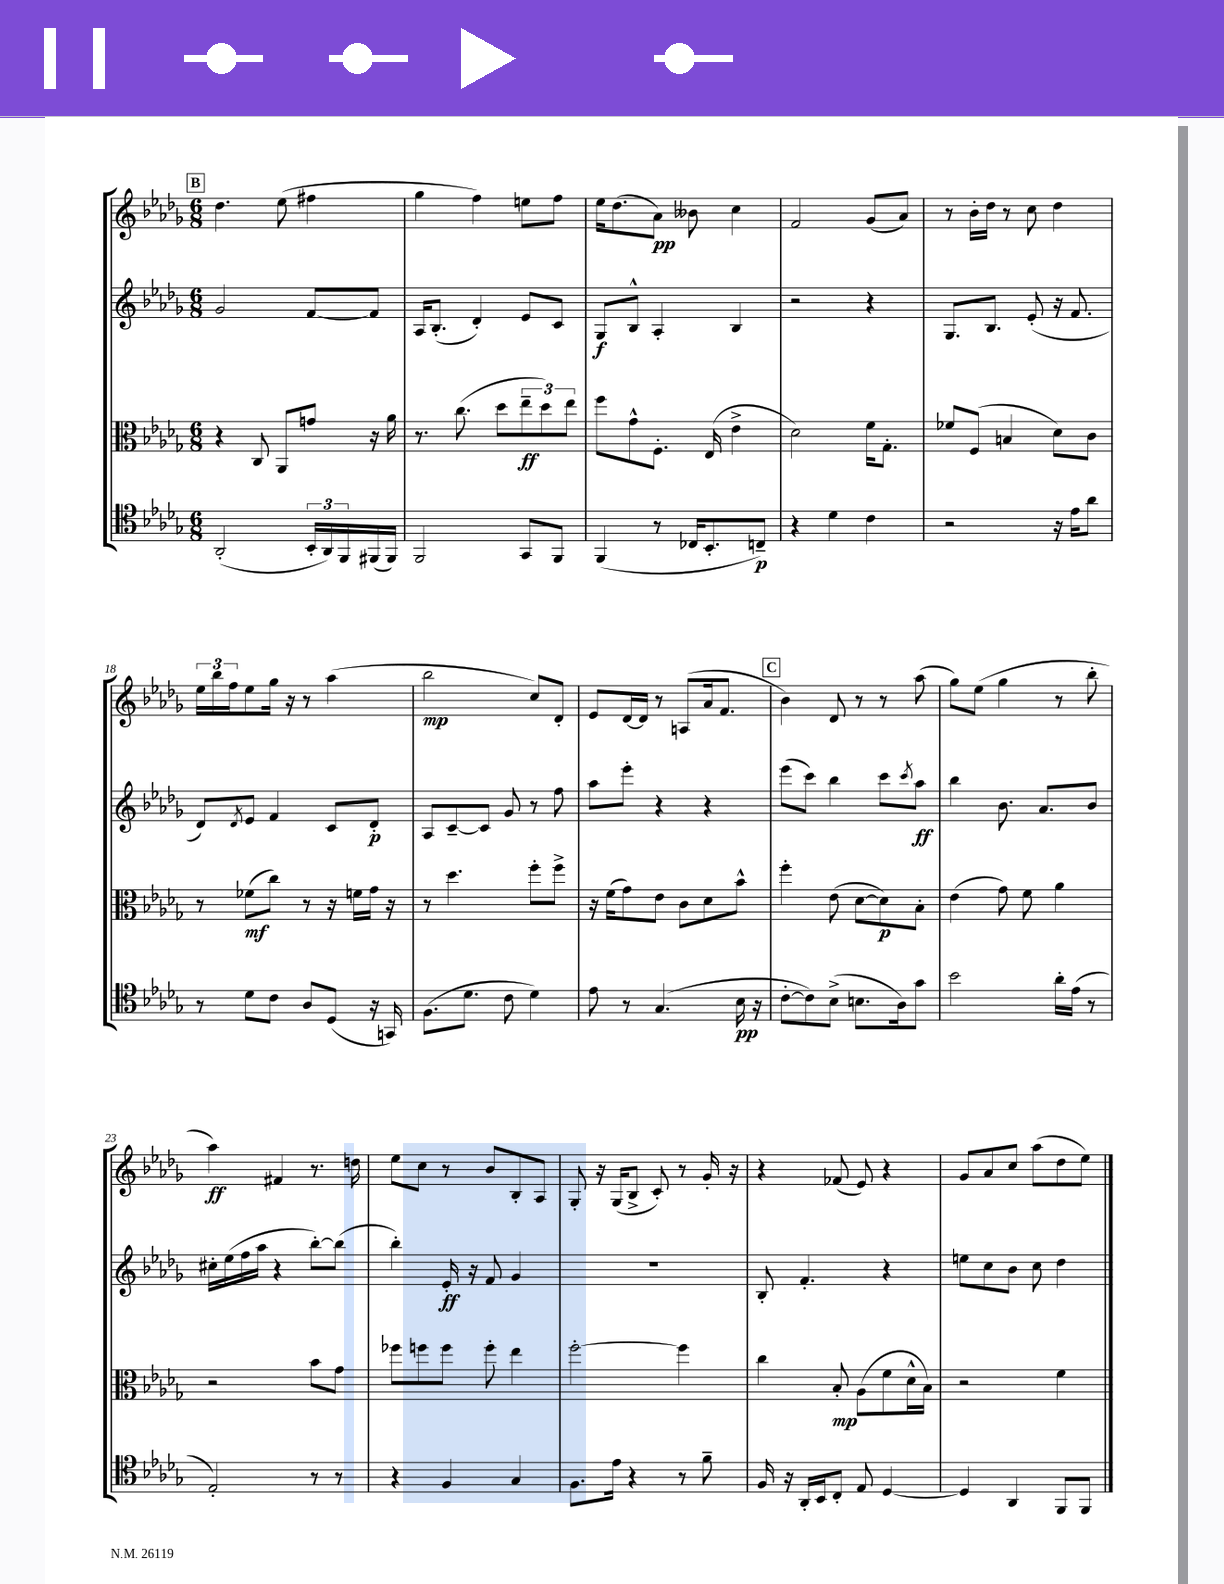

**kern	**kern	**kern	**kern
*staff4	*staff3	*staff2	*staff1
*clefC4	*clefC3	*clefG2	*clefG2
*k[b-e-a-d-g-]	*k[b-e-a-d-g-]	*k[b-e-a-d-g-]	*k[b-e-a-d-g-]
*M6/8	*M6/8	*M6/8	*M6/8
(2AA-'	4r	2g-	4.dd-
.	8C	.	.
.	8AA-	.	(8ee-
24BB-'	8g	[8f	4ff#
24AA-)	.	.	.
24FF	.	.	.
(16FF#	16r	8f]	.
16FF#)	16a-	.	.
=	=	=	=
2FF	8.r	16A-	4gg-
.	.	(8.B-'	.
.	(8.cc	.	.
.	.	4d-')	4ff)
.	8dd-	.	.
8GG-	12ee-~	8e-	8ee
.	12dd-)	.	.
8FF	.	8c	8ff
.	12ee-	.	.
=	=	=	=
(4FF	8ff	8G-	16ee-
.	.	.	(8.dd-
.	8g-^^	8B-^^	.
8r	8.F'	4A-'	8a-)
16C-	.	.	8b--
8.BB-'	(16E-	.	.
.	4e-^	4B-	4cc
8C~)	.	.	.
=	=	=	=
4r	2d-)	2r	2f
4d-	.	.	.
4c	16f	4r	(8g-
.	8.G-'	.	.
.	.	.	8a-)
=	=	=	=
2r	8f-	8.G-	8r
.	(8F	.	16b-'
.	.	8.B-	16dd-
.	4B	.	8r
.	.	(8e-'	8cc
16r	8d-)	16r	4dd-
16e-	.	8.f	.
8a-	8c	.	.
=	=	=	=
8r	8r	8d-)	24ee-
.	.	.	24bb-
.	.	.	24ff
.	.	8qd-	.
8d-	(8f-	8e-	8ee-
8c	8cc)	4f	16gg-
.	.	.	16r
8A-	8r	.	8r
(8D-	16r	8c	(4aa-
.	16f	.	.
16r	16g-	8d-'	.
16GG)	16r	.	.
=	=	=	=
(8.F	8r	8A-	2bb-
.	4.dd-	[8c~	.
8.d-	.	.	.
.	.	8c]	.
8c	.	8g-	.
4d-)	8ff'	8r	8cc)
.	8ff^	8ff	8d-'
=	=	=	=
8e-	16r	8aa-	8e-
.	(16f	.	.
8r	8g-)	8eee-'	[16d-
.	.	.	16d-]
(4.G-	8e-	4r	8r
.	8c	.	(8A
.	8d-	4r	16a-
.	.	.	8.f
16B-	8b-^^	.	.
16r	.	.	.
=	=	=	=
[8c'	4ff'	(8eee-	4b-)
8c])	.	8ccc)	.
(8B-^	(8e-	4bb-	8d-
8.B	[8d-	.	8r
.	8d-])	8ccc	8r
16A-)	.	.	.
.	.	8qccc	.
8g-	8B-'	8aa-	(8aa-
=	=	=	=
2b-	(4e-	4bb-	8gg-)
.	.	.	(8ee-
.	8g-)	8.b-	4gg-
.	8f	.	.
.	.	8.a-	.
16a-'	4a-	.	8r
(16e-	.	.	.
8r	.	8b-	8bb-'
=	=	=	=
2E-')	2r	16cc#'	4aa-)
.	.	(16ee-	.
.	.	16ff	.
.	.	16aa-	.
.	.	4r	4f#
8r	8b-	[8bb-')	8.r
8r	8g-	(8bb-]	.
.	.	.	16dd
=	=	=	=
4r	8ff-	4bb-')	8ee-
.	8ff	.	8cc
4F	8ff	16e-'	8r
.	.	16r	.
.	8ff'	8f	8b-
4G-	4ee-	4g-	8B-'
.	.	.	8A-
=	=	=	=
8.F	[2ff'	2.r	8G-'
.	.	.	16r
16e-	.	.	(16G-
4r	.	.	8B-^
.	.	.	8c')
8r	4ff]	.	8r
8f~	.	.	16g-'
.	.	.	16r
=	=	=	=
16F	4cc	8B-'	4r
16r	.	.	.
16AA-'	.	4.f'	.
16BB-	.	.	.
8C'	8B-'	.	(8f-
8E-	(8A-	.	8e-)
[4D-	8f	4r	4r
.	16d-^^	.	.
.	16B-)	.	.
=	=	=	=
4D-]	2r	8ee	8g-
.	.	8cc	8a-
4AA-	.	8b-	8cc
.	.	8cc	(8aa-
8FF	4f	4dd-	8dd-
8FF	.	.	8ee-)
==	==	==	==
*-	*-	*-	*-
